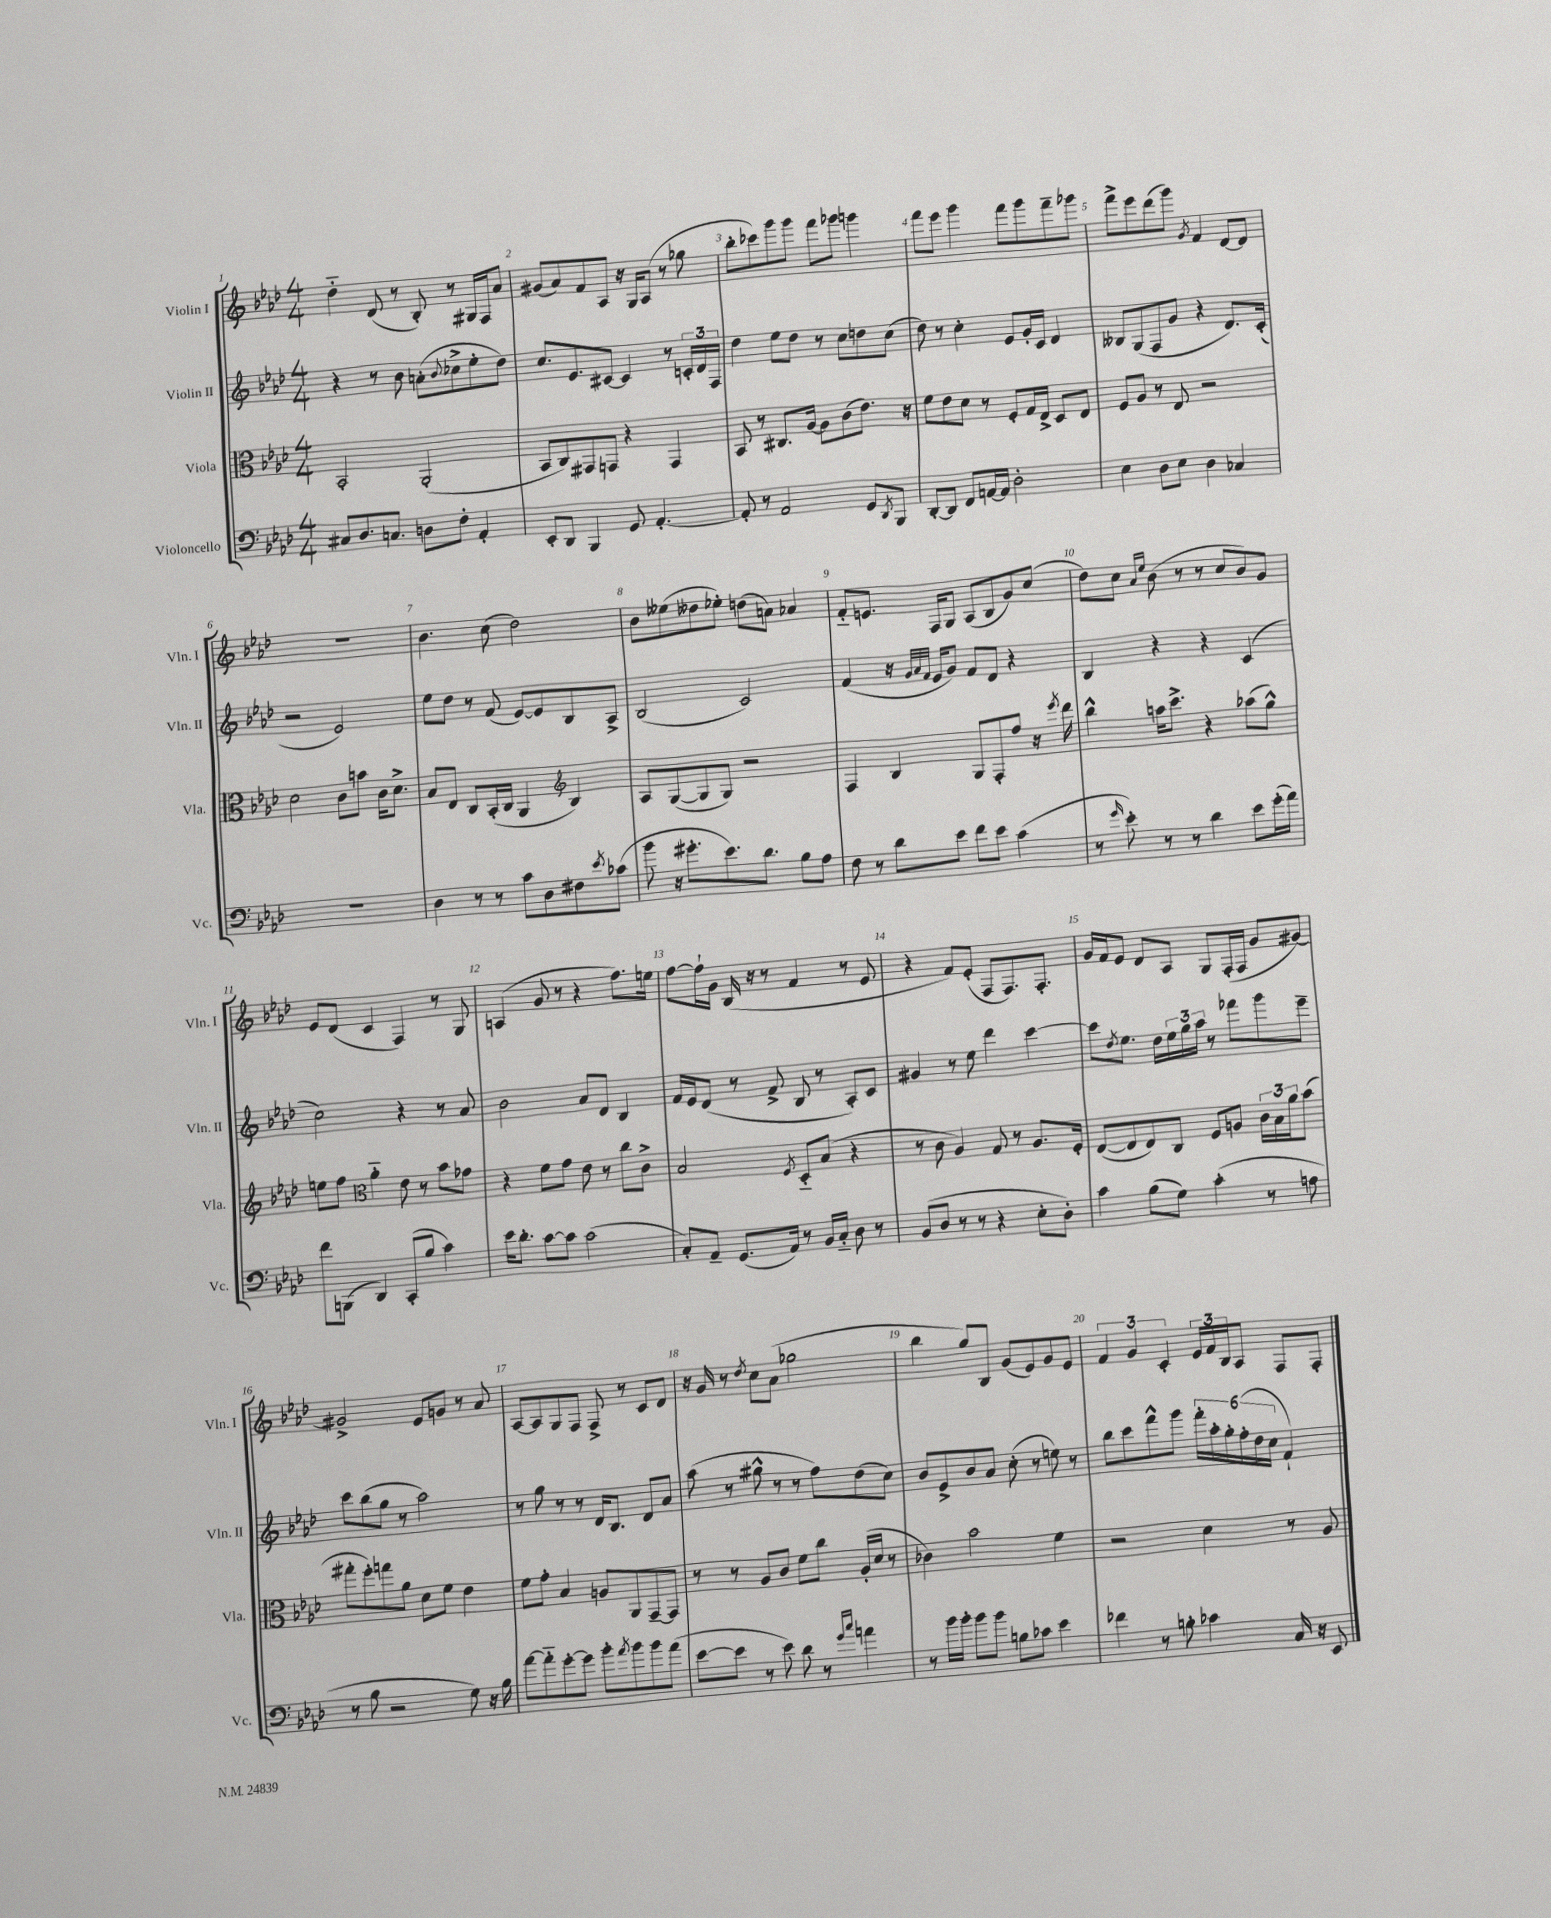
<<
\new StaffGroup <<
\new Staff = "s0" \with { instrumentName = "Violin I" shortInstrumentName = "Vln. I" } {
    \clef treble \key aes \major \numericTimeSignature \time 4/4
    des''4-_ des'8( r8 bes8-.) r8 gis16 f16 aes'8 |
    gis'8( aes'8) f'8 aes8 r16 g16 aes8( r8 ges''8 |
    bes''8-. ces'''8) g'''8 g'''8 f'''8 ges'''8 g'''4 |
    f'''8 ees'''8 g'''4 f'''8 g'''8 f'''8-- ges'''8 |
    f'''8-> ees'''8 des'''8( g'''8) \acciaccatura { g'8 } f'4 des'8~ des'8 |
    R1 |
    bes'4. c''8( des''2) |
    bes'8 eeses''8( deses''8 ees''8-.) d''8( a'8) aes'4 |
    f'8-_ e'8. f16 g8 aes8( bes8 g'8) c''8( |
    des''8) c''8 \grace { aes'16 ees''16 } bes'8( r8 r8 c''8 bes'8) g'8 |
    ees'8 des'8( c'4 f4) r8 g8 |
    a4( g'8 r8 r4 f''8.) e''16 |
    f''8~ f''16-! g'16 bes16( r16 r8 f'4 r8 ees'8 |
    r4 f'8) ees'8-.( f8 f8.) f8.-. |
    g'16 f'16 ees'8 des'8 aes8 g8 f16-.( f16 g'8 gis'8~) |
    gis'2-> ees'8 g'8 r8 aes'8 |
    aes8~ aes8 g8 f8 f8-> r8 c'8 des'8 |
    r16 g'16 r8 \acciaccatura { des''8 } c''8 aes'8( ges''2 |
    bes''4 g''8) bes8 g'8( ees'8) g'8 ees'8 |
    \tuplet 3/2 { f'4 g'4 c'4-. } \tuplet 3/2 { ees'16 f'16 bes16 } aes8 f8 f8-. \bar "|." |
}
\new Staff = "s1" \with { instrumentName = "Violin II" shortInstrumentName = "Vln. II" } {
    \clef treble \key aes \major \numericTimeSignature \time 4/4
    r4 r8 bes'8 a'8-.( \appoggiatura { bes'8 } ces''8-> ees''8-. des''8) |
    c''8. ees'8. cis'8~ cis'4 r8 \tuplet 3/2 { c'16-. des'16 f16 } |
    des''4 ees''8 des''8 r8 c''8 d''8 c''8( |
    des''8) r8 c''4-. ees'8 g'16-. c'16 des'4 |
    beses8 g8( f8 g'8 r4 des'8.) c'16-.( |
    r2 ees'2) |
    ees''8 des''8 r8 f'8( ees'8~) ees'8 bes8 aes8-> |
    bes2( c'2) |
    f'4( r16 \grace { g'32 aes'32 f'32 } ees'16 g'8) f'8 des'8 r4 |
    bes4 r4 r4 c'4( |
    c''2) r4 r8 aes'8 |
    bes'2 aes'8 des'8 bes4 |
    f'16 ees'16 des'8( r8 f'8-> bes8 r8 aes8-.) c'8 |
    gis'4 r8 ees''8 des'''4 c'''4~ |
    c'''8 \acciaccatura { des''8 } ees''8. des''16 \tuplet 3/2 { ees''16 g''16 aes''16 } r8 fes'''8 g'''8 ees'''8-- |
    c'''8 bes''8( g''8 r8 aes''2) |
    r8 g''8 r8 r8 des'16 bes8. des'8 aes'8 |
    aes''8( r8 gis''8-^ r8 r8 f''8) des''8( c''8) |
    bes'8 ees'8-> bes'8 aes'8 c''8-.( r8 e''8) r8 |
    bes''8 c'''8 f'''8-^ g'''8 \tuplet 6/4 { f'''16-. aes''16-. g''16-. f''16-.( des''16 c''16 } f'4-!) \bar "|." |
}
\new Staff = "s2" \with { instrumentName = "Viola" shortInstrumentName = "Vla." } {
    \clef alto \key aes \major \numericTimeSignature \time 4/4
    bes,2-. aes,2-.( |
    bes,8 c8) gis,8 g,8 r4 g,4 |
    bes,8 r8 cis8. aes16~ aes8 c'8( ees'8.) r16 |
    f'8 ees'8 des'8 r8 f8-. g16 ees16-> des8 ees8 |
    f8 aes8 r8 ees8 r2 |
    des'2 c'8 b'8 c'16 des'8.-> |
    bes8 ees8 c8 bes,16-.( c16 aes,4 \clef treble bes4) |
    aes8 g8~( g8 g8) r2 |
    f4 bes4 g8 f8-. f''8 r16 \acciaccatura { ees'''8 } des'''16 |
    bes''4-^ a''16 c'''8.-> r4 aes''8( g''8-^) |
    e''8 f''8 \clef alto aes'4-_ ees'8 r8 bes'8 ges'8 |
    r4 f'8 g'8 ees'8 r8 c''8 c'8-> |
    bes2 \acciaccatura { f8 } des8-_ bes8( r4 |
    r8 c'8 aes4) g8 r8 aes8. f16-. |
    ees8~( ees8 ees8) c8 f8 a8 \tuplet 3/2 { c'16 bes16 aes'16 } bes'8( |
    gis''8-. f''8-.) g''8 aes'8 des'8 f'8 ees'4 |
    f'8 g'8-. bes4 a8 aes,8 g,8~-- g,8 |
    r8 r8 aes8 c'8 f'8 c''8 aes16-.( des'16 r8 |
    ces'4) bes'2 f'4 |
    r2 des'4 r8 aes8 \bar "|." |
}
\new Staff = "s3" \with { instrumentName = "Violoncello" shortInstrumentName = "Vc." } {
    \clef bass \key aes \major \numericTimeSignature \time 4/4
    cis8 des8. c8. d8 f8-. aes,4-. |
    ees,8-. des,8 bes,,4 g,8 aes,4.~-. |
    aes,8-. r8 aes,2 g,8 \acciaccatura { des,8 } bes,,8 |
    des,8~-. des,8 f,8 a,16~ a,16 des2-. |
    ees4 des8 ees8 des4 ces4 |
    R1 |
    des4 r8 r8 c'8 des8 fis8 \acciaccatura { ees'8 } ces'8( |
    bes'8 r16 gis'8.-. ees'8.) des'8. bes8 aes8 |
    f8 r8 des'8 ees'8 f'8 ees'8 c'4( |
    r8 \grace { g'16 } ees'8-.) r8 r8 des'4 ees'8 g'16-.( aes'16) |
    f'8 b,,8( des,4) c,8-.( bes8 c'4) |
    ees'16 des'8.-. c'8~ c'8 c'2( |
    c8-.) aes,8-- g,8.( aes,16) r8 bes,16 c16-_ des8 r8 |
    bes,8( des8 r8 r8 r4 ees8-. des8-.) |
    c'4 bes8( g8) c'4-.( r8 a8 |
    r8 bes8 r2 g8) r16 bes16 |
    aes'8~ aes'8-_ g'8~-. g'8 bes'8-. \acciaccatura { aes'8 } bes'8 bes'8 aes'8( |
    ees'8~ ees'8 r8 ees'8) des'8 r8 \grace { g'16 c''16 } a'4 |
    r8 bes'16 bes'16-. bes'8 bes'8 b8 ces'8 ees'4 |
    fes'4 r8 b8-. ces'4 c16 r16 ees,8 \bar "|." |
}
>>
>>
\layout { \context { \Score \override BarNumber.break-visibility = ##(#f #t #t) barNumberVisibility = #all-bar-numbers-visible } }
